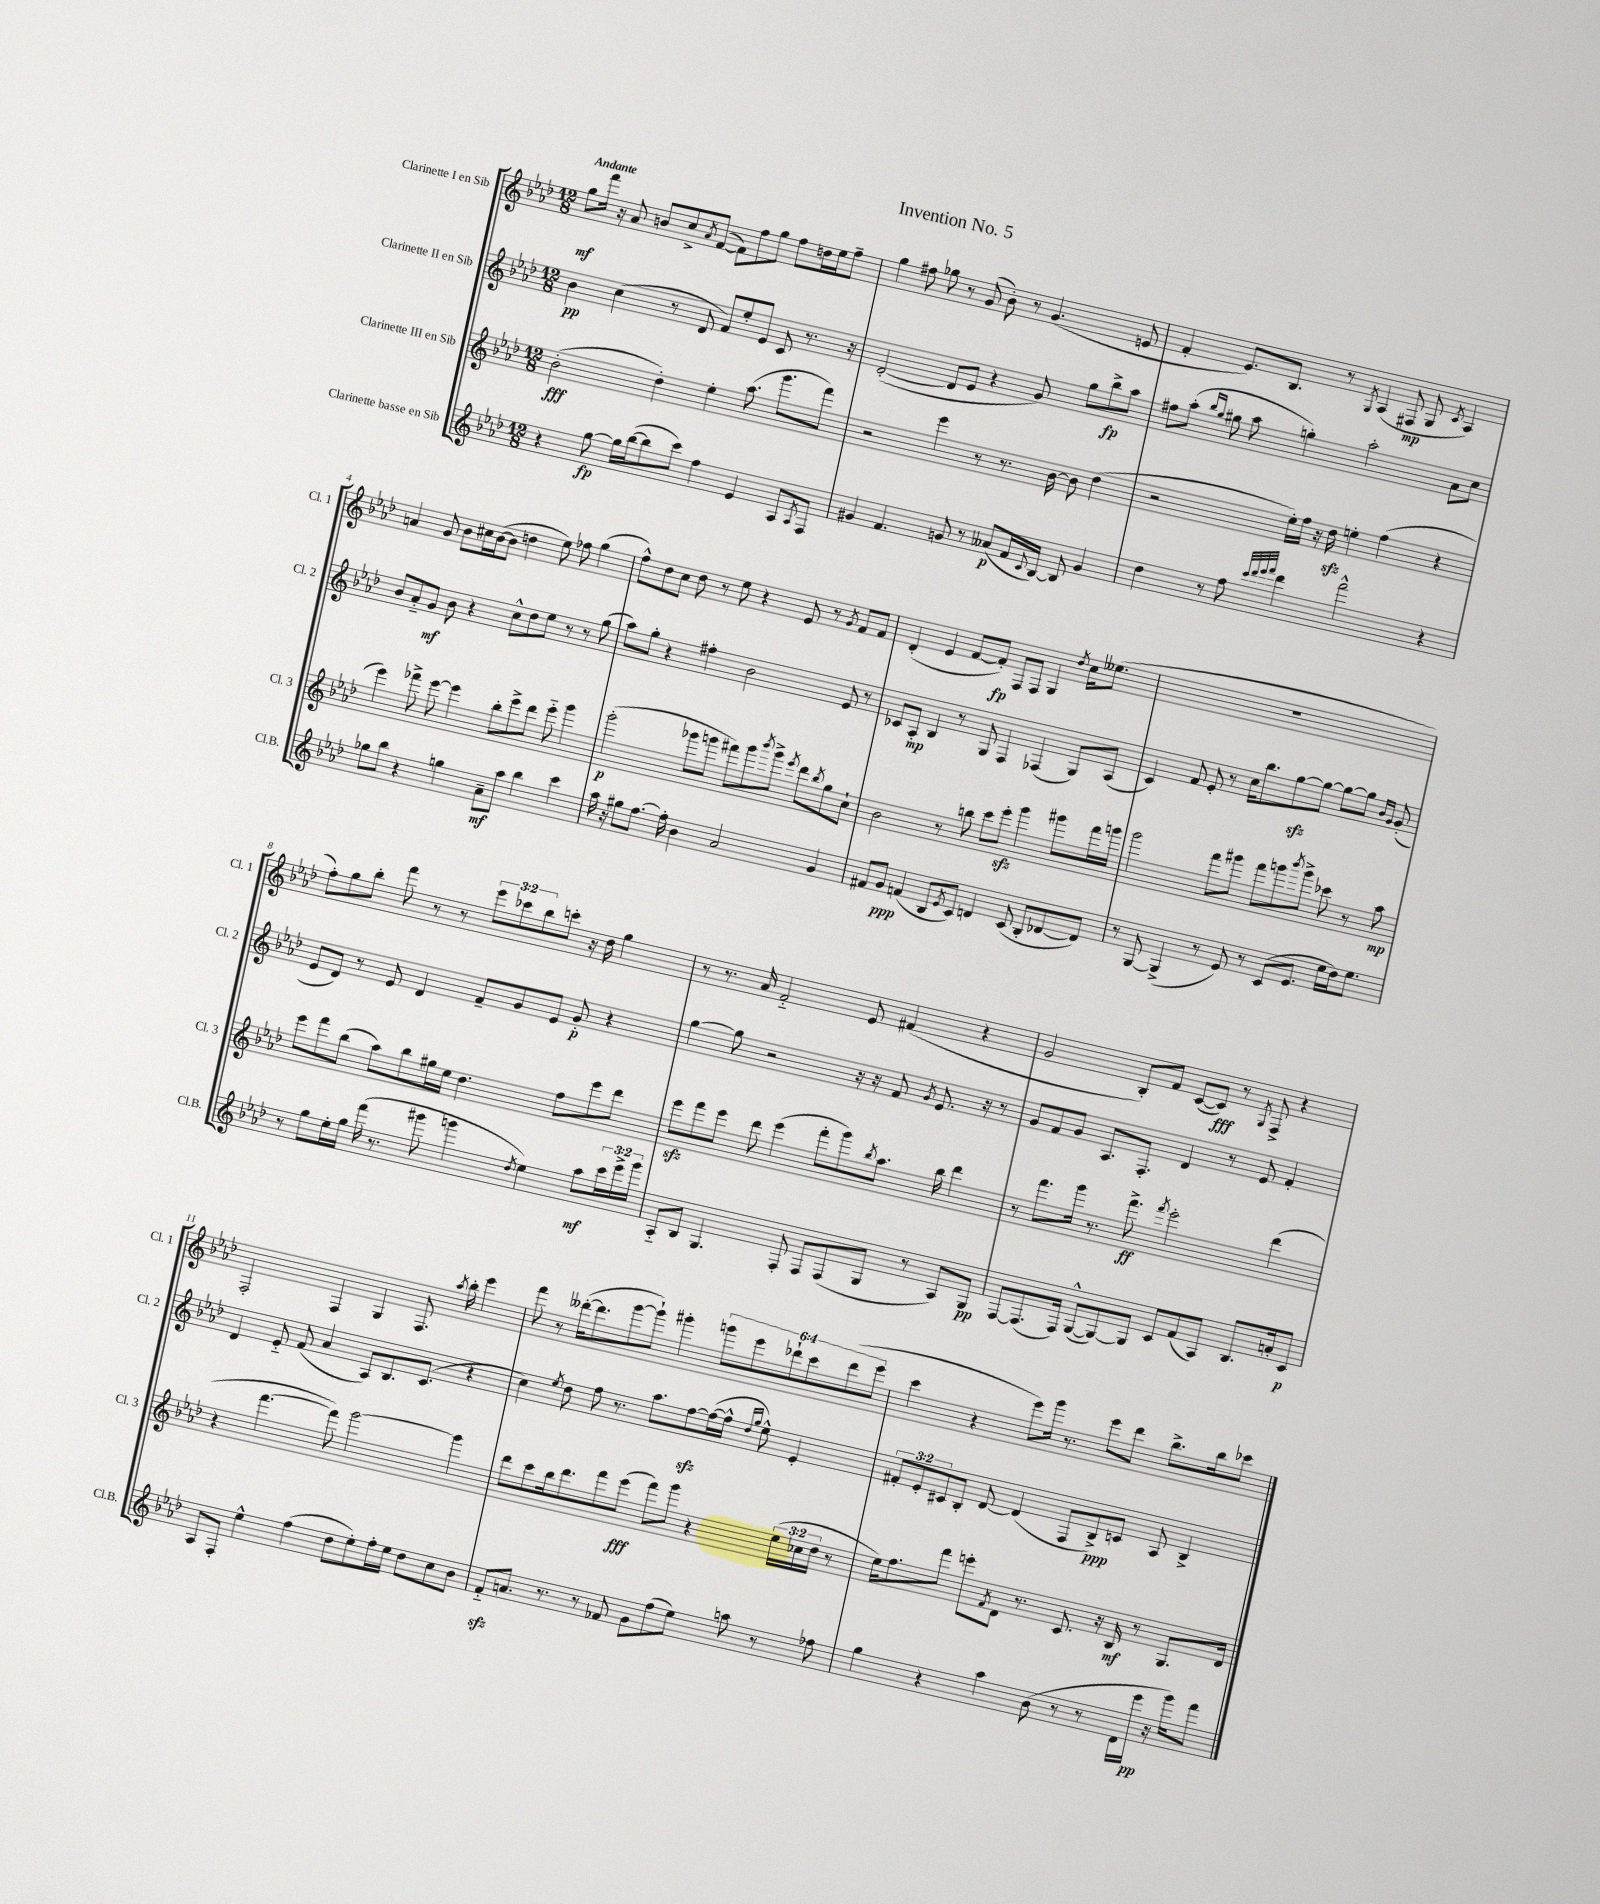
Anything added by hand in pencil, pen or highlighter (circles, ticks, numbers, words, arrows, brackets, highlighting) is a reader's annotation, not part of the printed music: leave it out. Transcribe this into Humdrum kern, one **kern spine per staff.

**kern	**kern	**kern	**kern
*staff4	*staff3	*staff2	*staff1
*clefG2	*clefG2	*clefG2	*clefG2
*k[b-e-a-d-]	*k[b-e-a-d-]	*k[b-e-a-d-]	*k[b-e-a-d-]
*M12/8	*M12/8	*M12/8	*M12/8
4r	(2b-'\	4b-\	8gg\L
.	.	.	16fff\Jk
.	.	.	16r
[8gg\	.	(4cc\	8a-/
16gg\]LL	.	.	8b/L
([16bb-\J	.	.	.
8bb-\]	4dd-'\)	8r	8cc^/
.	.	.	8qa-/
8ccc\J)	.	8d-/	([8f/J
4ff\	4ee-'\	8f/L)	8f\]L)
.	.	8ee-'/	8ff\
4e-/	(8.aa-\	8e-/J	8gg\J
.	.	8c/	8ff\L
.	8.ggg\L	.	.
8A-/L	.	8.r	16dd\L
.	.	.	16ee-\J
8qA-/	.	.	.
8F/J	8fff\J)	.	8ff~\J
.	.	16r	.
=	=	=	=
4g#/	2r	([2d-'/	4gg\
4.f/	.	.	8ff#\
.	.	.	8gg-\
.	4eee-\	8d-/]L	8r
8g/	.	8e-/J	(8g/
8r	8r	4r	8b-'\)
(8a--/L	8.r	.	8r
16f/L	.	8g/)	(4.g/
8qqc/	.	.	.
[16B-/JJ)	[16b-\	.	.
8B-/]	8b-\]	8gg\L	.
4g/	(4dd-\	8bb-^\	.
.	.	8aa-\J	8e/
=	=	=	=
4dd-\	2r	8ff#\L	4f'/
.	.	(8aa-'\J	.
.	.	16qqbb-/LL	.
.	.	16qqgg/JJ	.
8r	.	8gg#\	8.e-/L)
8ff\	.	8aa-\	.
.	.	.	8.B-/J
32qqccc/LLL	.	.	.
32qqddd-/	.	.	.
32qqeee-/	.	.	.
32qqfff/JJJ	.	.	.
4ddd-\	16ee-'\LL)	4gg'\)	.
.	16ff\JJ	.	.
.	16r	.	8r
.	16dd-\	.	.
.	.	.	8qG/
2fff^^\	4ee'\	2aa-'\	(4A-/
.	(4ff\	.	8F#/
.	.	.	8G/
.	.	.	8qc/
4r	4r	8a-\L	4A-/)
.	.	8cc\J	.
=	=	=	=
8gg-\L	4eee-\)	8b-/L	4a/
8bb-\J	.	8a-'~/	.
4r	8fff-^\	8g/J	8g/
.	[8eee-\	8b-\	8b-\L
4gg\	4eee-\]	4r	16cc#\L
.	.	.	([16b-\J
.	.	.	8b-\]J
8a-~\L	8bb-'\L	8cc^^\L	4dd\
8aa-\J	8eee-^\	8dd-\	.
4bb-\	8ddd-\J	8ee-\J	8ee-\)
.	8eee-'~\	8r	8ff-\
4ccc\	4ggg\	8r	(4gg\
.	.	(8gg\	.
=	=	=	=
16aa-\	(2ggg'\	8aa-\L)	8ff^^\L)
16r	.	.	.
8gg#\L	.	8gg'\J	8dd-\
[8.ff\J	.	4r	8cc\J
.	.	.	8dd-\
16ff'\]	.	.	.
4b-\	8ggg-\L	4ff#'\	8r
.	8ggg\J	.	8ee-\
2a-/	8fff#\L)	2b-\	4r
.	8ggg\	.	.
.	8qbbb-/	.	.
.	8ggg^\J	.	8e-/
.	8qeee-/	.	.
.	8ddd-\L	.	8r
.	8qbb-/	.	8qg/
4g/	8gg\	8e-/	8f/L
.	8cc`\J	8r	8f/J
=	=	=	=
8f#/L	2b-\	8c-/L	(4d-'/
8g/J	.	8A-'/J	.
(4f/	.	4B-/	4e-/
8B-/L	8r	8r	[8f/L
8qe-/	.	.	.
8c/J)	8bb\	8G/	8f'/]J)
4d/	8ccc\L	4F/	8F/L
.	8eee-'\J	.	8F/J
(8c/	4ggg\	(4F-/	4G/
8B-'/L	.	.	.
.	.	.	8qdd-/
[8d-/	8ggg#\L	8G/L)	16cc\LK
.	.	.	(8.ee--\J
8d-/]J)	16fff\L	(8A-/J	.
.	16ggg\JJ	.	.
=	=	=	=
8r	2ggg\	4c/)	1.r
[8G/	.	.	.
(4G^/]	.	8f/	.
.	.	8e-'/	.
8r	8fff\L	8r	.
8e-/)	8ggg#\J	16cc\LK	.
.	.	8.bb-\	.
8r	8fff\L	.	.
(8c/L	8ggg\	[8gg\	.
.	8qbbb-/	.	.
8.e-/J	8ggg^\J	8gg\_J	.
.	8ccc-\	8gg\_L	.
16ee-\LL	.	.	.
16dd-\J)	8r	8gg\]J	.
8.ee-\J	.	.	.
.	.	16qqb-/LL	.
.	.	16qqg/JJ	.
.	8aa-\	(8g'/	.
=	=	=	=
8r	8eee-\L	8e-/L	8ff'\L)
8gg\L	8fff\	8d-/J)	8gg\
16ee-'\L	(8bb-\J	8r	8bb-'\J
16gg\JJ	.	.	.
(16fff\	8aa-\L)	8e-/	8fff\
8.r	.	.	.
.	8bb-\	4d-/	8r
8ggg#\	16gg#\L	.	8r
.	16ee-\JJ	.	.
4ggg\	4.dd-\	8f~/L	12eee-\L
.	.	.	12ccc-\
.	.	8g/	.
.	.	.	12bb-\
8qdd-/	.	.	.
4ee-\)	.	8e-/J	8ccc'\J
.	8ff\L	8g'/	16r
.	.	.	16dd-\
8aa-\L	8eee-\	4r	4gg\
24ccc\L	8ddd-\J	.	.
24eee-^\	.	.	.
24ggg\JJ	.	.	.
=	=	=	=
8A-'~/L	8eee-\L	[4gg\	8r
8B-/J	8fff\	.	8.r
4.G/	8eee-\J	8gg\]	.
.	.	.	16a-/
.	8ddd-\	2r	2f'~/
.	(4eee-\	.	.
8F'/	.	.	.
8F/L	8fff'\L	.	.
(8F/	8ggg\)	16r	8e-/
.	.	16r	.
.	8qbb-/	.	.
8G/J	8.aa-\J	8f/	(4f#/
.	.	8qg/	.
8r	.	8.e-/	.
.	16bb-\	.	.
8A-/L)	4ddd-\	.	4r
.	.	16r	.
8G/J	.	8r	.
=	=	=	=
[8F/L	8r	8g/L	2g/
(8.F/]	8.fff\L	8f/	.
.	.	8g/J	.
16F/Jk)	16ggg\Jk	.	.
([8G^^/L	8.r	8.A-/L	.
8G/_)	.	.	8B-'/L)
.	8.fff^\	8.F'/J	.
8G/]J	.	.	8f/J
.	8qfff/	.	.
8c/L	2eee-'\	4d-/	([8c/L
(8f/	.	.	8c/]J)
8A-/J)	.	8r	8r
.	.	.	8qG/
8.B-/L	.	8e-/	8F^/
.	(4ddd-\	4f'/	4r
16a'/k	.	.	.
8c/J	.	.	.
=	=	=	=
8A-/L	4r	4d-/	2F'/
8F'/J	.	.	.
4ee-^^\	[4.fff\	8e-'~/	.
.	.	(8f/	.
(4ff\	.	4a-/	4F/
.	8fff\])	.	.
8dd-\L	[2ggg\	8A-/L)	4G/
8ee-'\)	.	8.B-/	.
16ff'\L	.	.	8.F/
16ee-\JJ	.	(8.c/J	.
8dd-\L	.	.	.
.	.	.	8qaa-/
.	.	.	16bb-'\
8cc\	4ggg\]	4r	4eee-\
8b-\J	.	.	.
=	=	=	=
8f'~/L	8ddd-\L	4cc\)	8fff\
8.a/J	8ccc\	.	8r
.	.	8qee-/	.
.	16bb-\k	8dd-\	([16ddd--'\LK
8.r	8.ddd-\	.	8.ddd--\]
.	.	8ff\	.
8r	8fff\	8.r	[8ggg\
8f-/	(8eee-\J	.	8ggg`\]J)
.	.	8.aa-\L	.
8g\L	8fff\L)	.	4ggg#'\
(8ff\	8ggg\J	[8ff\	.
8ee-\J)	4r	(16ff\_L	12ggg\L
.	.	16ff^^\]JJ	.
.	.	.	12eee-\
.	.	16qqdd-/LL	.
.	.	16qqgg/JJ	.
8aa\	.	8ee-^^\)	.
.	.	.	12ddd-`\
8r	(24ee-\LL	4e-'/	12ccc\
.	24cc-\	.	.
.	24dd-\JJ	.	(12ddd-\
8ff-\	8r	.	.
.	.	.	12eee-\J
=	=	=	=
4gg\	16ee-\LK)	12f#'/L	4ccc\
.	8.ff\	.	.
.	.	12e-'/	.
.	.	12c#/	.
4r	8fff\J	8B-'/J	4r
.	8eee'\L	[8d-/	.
.	8qf/	.	.
4aa-\	8d-\J	(4d-/]	8eee-\L)
.	8.r	.	16ggg\Jk
.	.	.	8.r
(8b-\	.	8F/L	.
.	8.c/	.	.
8r	.	8B-^/)	8eee-\L
8r	16r	8c/J	8ddd-\J
.	16B-/	.	.
16d-\LL	8r	8A-/	8.bb-^\L
16eee-\JJ	.	.	.
16r	8.G/L	4B-^/	.
16ggg\LK)	.	.	16bb-\k
8fff\J	.	.	8ccc-\J
.	16d-/Jk	.	.
==	==	==	==
*-	*-	*-	*-
